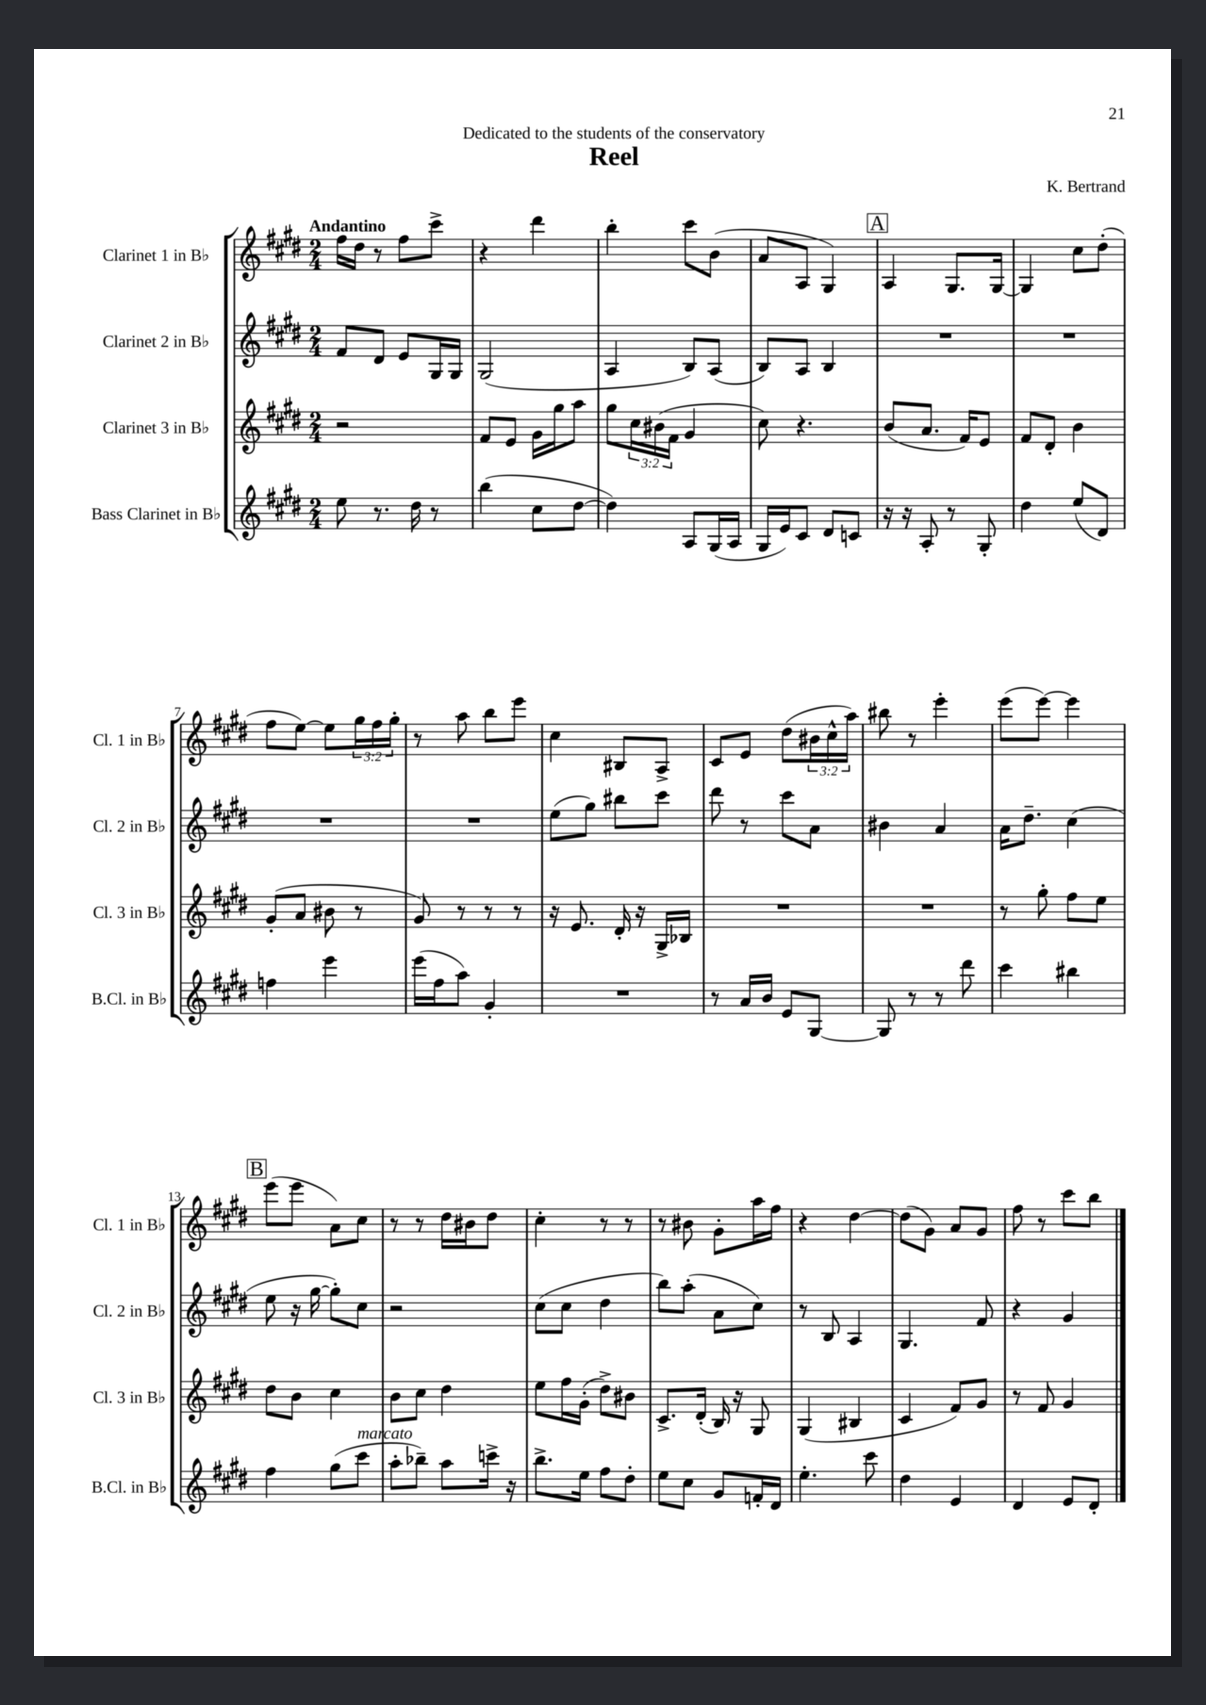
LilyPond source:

\header { title = "Reel" composer = "K. Bertrand" dedication = "Dedicated to the students of the conservatory" }
<<
\new StaffGroup <<
\new Staff = "s0" \with { instrumentName = "Clarinet 1 in Bb" shortInstrumentName = "Cl. 1 in Bb" } {
    \clef treble \key e \major \numericTimeSignature \time 2/4 \override Staff.TupletNumber.text = #tuplet-number::calc-fraction-text \tempo "Andantino"
    fis''16 dis''16 r8 fis''8 cis'''8-> |
    r4 dis'''4 |
    b''4-. cis'''8 b'8( |
    a'8 a8 gis4) |
    \mark \markup { \box "A" } a4 gis8. gis16~ |
    gis4 cis''8 dis''8-.( |
    fis''8 e''8~) e''8 \tuplet 3/2 { gis''16 fis''16 gis''16-. } |
    r8 a''8 b''8 e'''8 |
    cis''4 bis8 a8-> |
    cis'8 e'8 dis''8( \tuplet 3/2 { bis'16 cis''16-^ a''16) } |
    bis''8 r8 e'''4-. |
    e'''8( e'''8~) e'''4 |
    \mark \markup { \box "B" } e'''8( e'''8 a'8) cis''8 |
    r8 r8 dis''16 bis'16 dis''8 |
    cis''4-. r8 r8 |
    r8 bis'8 gis'8-. a''16 fis''16 |
    r4 dis''4~ |
    dis''8( gis'8) a'8 gis'8 |
    fis''8 r8 cis'''8 b''8 \bar "|." |
}
\new Staff = "s1" \with { instrumentName = "Clarinet 2 in Bb" shortInstrumentName = "Cl. 2 in Bb" } {
    \clef treble \key e \major \numericTimeSignature \time 2/4
    fis'8 dis'8 e'8 gis16 gis16 |
    gis2( |
    a4 b8) a8( |
    b8) a8 b4 |
    \mark \markup { \box "A" } R2 |
    R2 |
    R2 |
    R2 |
    e''8( gis''8) bis''8 cis'''8 |
    dis'''8 r8 cis'''8 a'8 |
    bis'4 a'4 |
    a'16 dis''8.-- cis''4( |
    \mark \markup { \box "B" } e''8 r16 gis''16~ gis''8-.) cis''8 |
    r2 |
    cis''8( cis''8 dis''4 |
    b''8) a''8-.( a'8 cis''8) |
    r8 b8 a4 |
    gis4. fis'8 |
    r4 gis'4 \bar "|." |
}
\new Staff = "s2" \with { instrumentName = "Clarinet 3 in Bb" shortInstrumentName = "Cl. 3 in Bb" } {
    \clef treble \key e \major \numericTimeSignature \time 2/4 \override Staff.TupletNumber.text = #tuplet-number::calc-fraction-text
    r2 |
    fis'8 e'8 gis'16 gis''16 a''8 |
    gis''8 \tuplet 3/2 { cis''16 bis'16( fis'16 } gis'4 |
    cis''8) r4. |
    \mark \markup { \box "A" } b'8( a'8. fis'16) e'8 |
    fis'8 dis'8-. b'4 |
    gis'8-.( a'8 bis'8 r8 |
    gis'8) r8 r8 r8 |
    r16 e'8. dis'16-. r16 gis16-> bes16 |
    R2 |
    R2 |
    r8 gis''8-. fis''8 e''8 |
    \mark \markup { \box "B" } dis''8 b'8 cis''4 |
    b'8 cis''8 dis''4 |
    e''8 fis''16 gis'16-.( dis''8->) bis'8 |
    cis'8.-> dis'16-.( b16) r16 gis8 |
    gis4( bis4 |
    cis'4 fis'8) gis'8 |
    r8 fis'8 gis'4 \bar "|." |
}
\new Staff = "s3" \with { instrumentName = "Bass Clarinet in Bb" shortInstrumentName = "B.Cl. in Bb" } {
    \clef treble \key e \major \numericTimeSignature \time 2/4
    e''8 r8. dis''16 r8 |
    b''4( cis''8 dis''8~ |
    dis''4) a8 gis16( a16 |
    gis16 e'16) cis'8 dis'8 c'8 |
    \mark \markup { \box "A" } r16 r16 a8-. r8 gis8-. |
    dis''4 e''8( dis'8) |
    f''4 e'''4 |
    e'''16( fis''16 a''8) gis'4-. |
    R2 |
    r8 a'16 b'16 e'8 gis8~ |
    gis8 r8 r8 dis'''8 |
    cis'''4 bis''4 |
    \mark \markup { \box "B" } fis''4 gis''8( cis'''8^\markup { \italic "marcato" } |
    a''8-. bes''8--) a''8 c'''16-> r16 |
    b''8.-> e''16 fis''8 dis''8-. |
    e''8 cis''8 gis'8 f'16-. dis'16 |
    e''4.-. cis'''8 |
    dis''4 e'4 |
    dis'4 e'8 dis'8-. \bar "|." |
}
>>
>>
